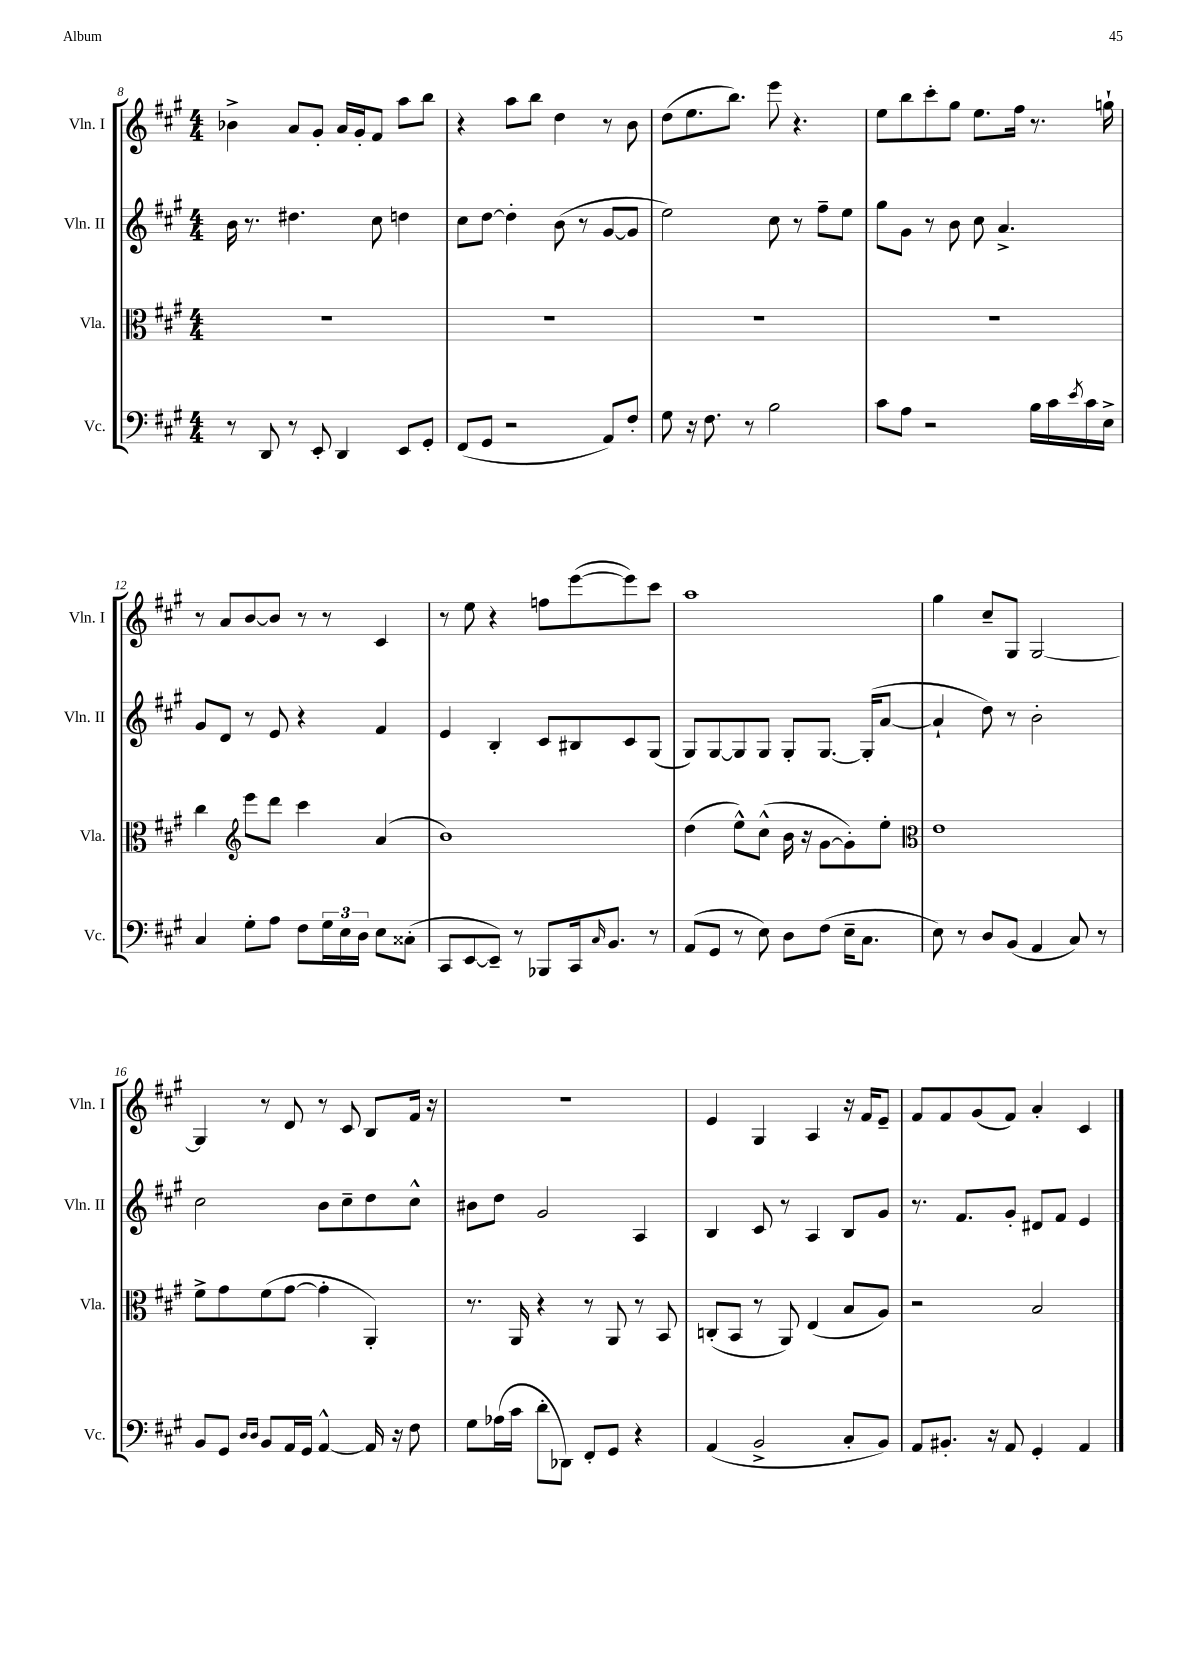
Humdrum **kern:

**kern	**kern	**kern	**kern
*part4	*part3	*part2	*part1
*staff4	*staff3	*staff2	*staff1
*I"Vc.	*I"Vla.	*I"Vln. II	*I"Vln. I
*I'Vc.	*I'Vla.	*I'Vln. II	*I'Vln. I
*clefF4	*clefC3	*clefG2	*clefG2
*k[f#c#g#]	*k[f#c#g#]	*k[f#c#g#]	*k[f#c#g#]
*M4/4	*M4/4	*M4/4	*M4/4
=8	=8	=8	=8
8r	1r	16b\	4b-X^\
.	.	8.r	.
8DD/	.	.	.
8r	.	4.dd#X\	8a/L
8EE'/	.	.	8g#'/J
4DD/	.	.	16a/LL
.	.	.	16g#'/J
.	.	8cc#\	8f#/J
8EE/L	.	4ddn\	8aa\L
8GG#'/J	.	.	8bb\J
=9	=9	=9	=9
(8FF#/L	1r	8cc#\L	4r
8GG#/J	.	[8dd\J	.
2r	.	4dd'\]	8aa\L
.	.	.	8bb\J
.	.	(8b\	4dd\
.	.	8r	.
8AA/L)	.	[8g#/L	8r
8F#'/J	.	8g#/J]	8b\
=10	=10	=10	=10
8G#\	1r	2ee\)	(8dd\L
16r	.	.	8.ee\
8.F#\	.	.	.
.	.	.	8.bb\J)
8r	.	.	.
2B\	.	8cc#\	8eee\
.	.	8r	4.r
.	.	8ff#~\L	.
.	.	8ee\J	.
=11	=11	=11	=11
8c#\L	1r	8gg#\L	8ee\L
8A\J	.	8g#\J	8bb\
2r	.	8r	8ccc#'\
.	.	8b\	8gg#\J
.	.	8cc#\	8.ee\L
.	.	4.a^/	.
.	.	.	16ff#\Jk
16B\LL	.	.	8.r
16c#\	.	.	.
8qe/	.	.	.
16c#\	.	.	.
16E^\JJ	.	.	16ggn`\
!!LO:LB:g=z
=12	=12	=12	=12
4C#/	4cc#\	8g#/L	8r
.	.	8d/J	8a/L
*	*clefG2	*	*
8G#'\L	8eee\L	8r	[8b/
8A\J	8ddd\J	8e/	8b/J]
8F#\L	4ccc#\	4r	8r
24G#\L	.	.	8r
24E\	.	.	.
24D\JJ	.	.	.
8E\L	(4a/	4f#/	4c#/
(8C##X'\J	.	.	.
=13	=13	=13	=13
8CC#/L	1b)	4e/	8r
[8EE/	.	.	8ee\
8EE~/J])	.	4B'/	4r
8r	.	.	.
8BBB-X/L	.	8c#/L	8ffn\L
16CC#/k	.	8B#X/	([8eee\
16qqC#/	.	.	.
8.BB/J	.	.	.
.	.	8c#/	8eee\])
8r	.	(8G#/J	8ccc#\J
=14	=14	=14	=14
(8AA/L	(4dd\	8G#/L)	1aa
8GG#/J	.	[8G#/	.
8r	8ee^^\L)	8G#/]	.
8E\)	(8cc#^^\J	8G#/J	.
8D\L	16b\	8G#'/L	.
.	16r	.	.
(8F#\J	[8g#\L	[8.G#/J	.
16E~\KL	8g#'\])	.	.
8.C#\J	.	(16G#'/KL]	.
.	8ee'\J	[8a/J	.
=15	=15	=15	=15
*	*clefC3	*	*
8E\)	1e	4a`/]	4gg#\
8r	.	.	.
8D/L	.	8dd\)	8cc#~/L
(8BB/J	.	8r	8G#/J
4AA/	.	2b'\	[2G#/
8C#/)	.	.	.
8r	.	.	.
!!LO:LB:g=z
=16	=16	=16	=16
8BB/L	8f#^\L	2cc#\	4G#/]
8GG#/J	8g#\	.	.
16qqD/LL	.	.	.
16qqD/JJ	.	.	.
8BB/L	(8f#\	.	8r
16AA/L	[8g#\J	.	8d/
16GG#/JJ	.	.	.
[4AA^^/	4g#'\]	8b\L	8r
.	.	8cc#~\	8c#/
16AA/]	4AA'/)	8dd\	8B/L
16r	.	.	.
8F#\	.	8cc#^^\J	16f#/Jk
.	.	.	16r
=17	=17	=17	=17
8G#\L	8.r	8b#X\L	1r
(16A-X\L	.	8dd\J	.
16c#\JJ	16AA/	.	.
8d'\L	4r	2g#/	.
8DD-X\J)	.	.	.
8FF#'/L	8r	.	.
8GG#/J	8AA/	.	.
4r	8r	4A/	.
.	8BB/	.	.
=18	=18	=18	=18
(4AA/	(8Cn'/L	4B/	4e/
.	8BB/J	.	.
2BB^/	8r	8c#/	4G#/
.	8AA/)	8r	.
.	(4E/	4A/	4A/
8C#'/L	8B/L	8B/L	16r
.	.	.	16f#/KL
8BB/J)	8A/J)	8g#/J	8e~/J
=19	=19	=19	=19
8AA/L	2r	8.r	8f#/L
8.BB#X'/J	.	.	8f#/
.	.	8.f#/L	.
.	.	.	(8g#/
16r	.	.	.
8AA/	.	8g#'/J	8f#/J)
4GG#'/	2B/	8d#X/L	4a'/
.	.	8f#/J	.
4AA/	.	4e/	4c#/
==	==	==	==
*-	*-	*-	*-
